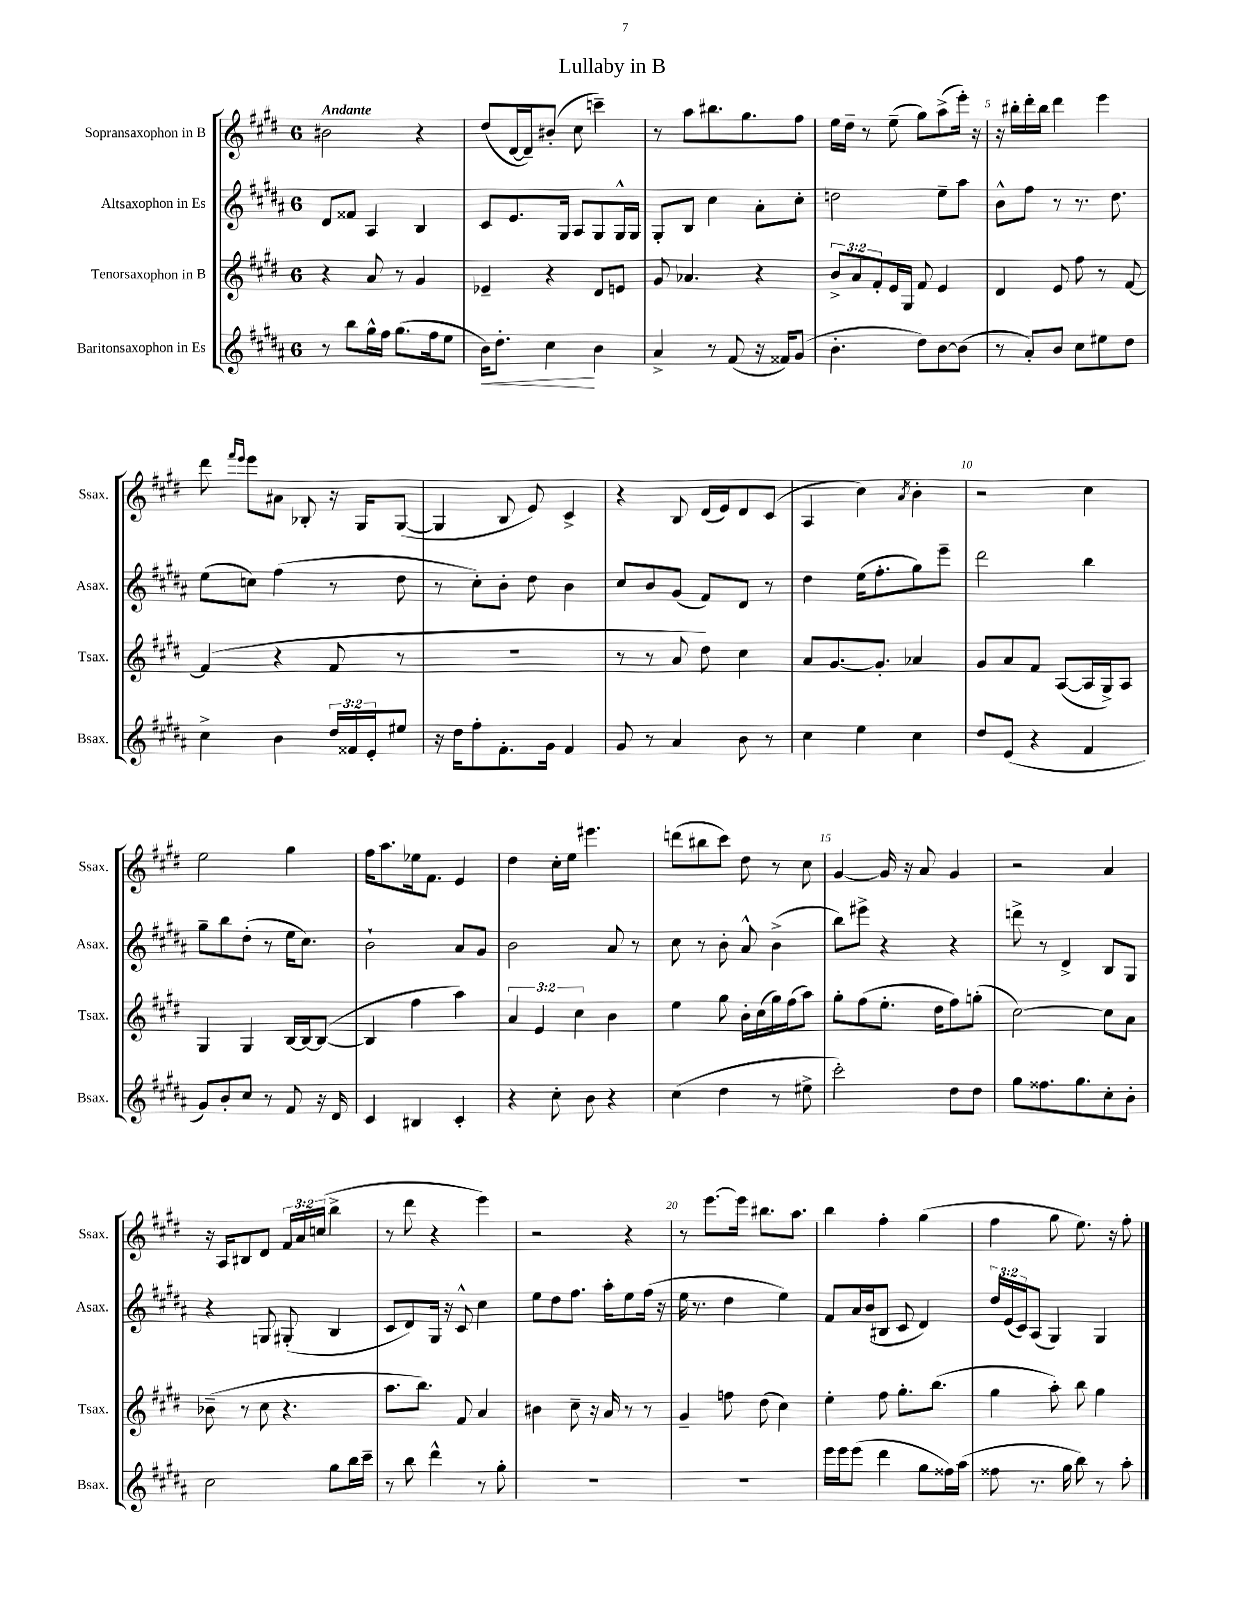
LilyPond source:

\header { title = "Lullaby in B" }
<<
\new StaffGroup <<
\new Staff = "s0" \with { instrumentName = "Sopransaxophon in B" shortInstrumentName = "Ssax." } {
    \clef treble \key e \major \once \override Staff.TimeSignature.style = #'single-digit \time 6/8 \override Staff.TupletNumber.text = #tuplet-number::calc-fraction-text \tempo "Andante"
    bis'2 r4 |
    dis''8( dis'16~ dis'16--) bis'8-.( cis''8 c'''4--) |
    r8 a''8 bis''8. gis''8. fis''8 |
    e''16 dis''16-- r8 e''8--( gis''8) a''8->( e'''16-.) r16 |
    r16 bis''16-. dis'''16-. bis''16 dis'''4 e'''4 |
    dis'''8 \grace { fis'''16 e'''16 } e'''8 ais'8 bes8-. r16 gis16 gis8~( |
    gis4 b8 e'8) cis'4-> |
    r4 b8 dis'16( e'16) dis'8 cis'8( |
    a4 cis''4) \acciaccatura { a'8 } b'4-. |
    r2 cis''4 |
    e''2 gis''4 |
    fis''16 a''8. ees''16 fis'8. e'4 |
    dis''4 cis''16-. e''16 eis'''4. |
    d'''8( bis''8 cis'''8) dis''8 r8 cis''8 |
    gis'4~ gis'16 r16 a'8 gis'4 |
    r2 a'4 |
    r16 a16 bis8 dis'8 \tuplet 3/2 { fis'16 a'16 c''16( } b''4-> |
    r8 dis'''8 r4 e'''4) |
    r2 r4 |
    r8 e'''8.~ e'''16 bis''8. a''8. |
    b''4 fis''4-. gis''4( |
    fis''4 gis''8 e''8.) r16 fis''8-. \bar "|." |
}
\new Staff = "s1" \with { instrumentName = "Altsaxophon in Es" shortInstrumentName = "Asax." } {
    \clef treble \key b \major \once \override Staff.TimeSignature.style = #'single-digit \time 6/8 \override Staff.TupletNumber.text = #tuplet-number::calc-fraction-text
    dis'8 fisis'8 ais4 b4 |
    cis'8 e'8. gis16 ais8 gis8 gis16-^ gis16 |
    gis8-. b8 cis''4 ais'8-. cis''8-. |
    d''2 e''8-- ais''8 |
    b'8-^ fis''8 r8 r8. dis''8. |
    e''8( c''8) fis''4( r8 dis''8 |
    r8 cis''8-.) b'8-. dis''8 b'4 |
    cis''8 b'8 gis'8( fis'8) dis'8 r8 |
    dis''4 e''16( fis''8.-. gis''8) e'''8-- |
    dis'''2 b''4 |
    gis''8-- b''8 dis''8-.( r8 e''16 cis''8.) |
    b'2-! ais'8 gis'8 |
    b'2 ais'8 r8 |
    cis''8 r8 b'8-. ais'8-^ b'4->( |
    b''8) eis'''8-> r4 r4 |
    d'''8-> r8 dis'4-> b8 gis8 |
    r4 g8 gis8-.( b4 |
    cis'8 dis'8) gis16 r16 cis'8-^ cis''4 |
    e''8 dis''8 fis''8. ais''16-. e''8 fis''16( r16 |
    e''16 r8. dis''4 e''4) |
    fis'8 ais'16 b'16( bis8 cis'8 dis'4) |
    \tuplet 3/2 { dis''16 e'16( cis'16) } ais8( gis4) gis4 \bar "|." |
}
\new Staff = "s2" \with { instrumentName = "Tenorsaxophon in B" shortInstrumentName = "Tsax." } {
    \clef treble \key e \major \once \override Staff.TimeSignature.style = #'single-digit \time 6/8 \override Staff.TupletNumber.text = #tuplet-number::calc-fraction-text
    r4 a'8 r8 gis'4 |
    ees'4-- r4 dis'8 e'8 |
    gis'8 aes'4. r4 |
    \tuplet 3/2 { b'8-> a'8 fis'8-. } e'16 gis16 fis'8 e'4 |
    dis'4 e'8 fis''8 r8 fis'8~ |
    fis'4( r4 fis'8 r8 |
    R2. |
    r8 r8 a'8 dis''8) cis''4 |
    a'8 gis'8.~ gis'8.-. aes'4 |
    gis'8 a'8 fis'8 a8~( a16 gis16->) a8 |
    gis4 gis4 b16~ b16~ b8~( |
    b4 fis''4 a''4) |
    \tuplet 3/2 { a'4 e'4 cis''4 } b'4 |
    e''4 gis''8 b'16-. cis''16( gis''16) fis''16( a''8) |
    gis''8-. fis''8( e''8.-. dis''16 fis''8) g''8-.( |
    cis''2~) cis''8 a'8 |
    bes'8--( r8 cis''8 r4. |
    a''8. b''8.) fis'8 a'4 |
    bis'4 cis''8-- r16 a'16 r8 r8 |
    gis'4-- f''8 dis''8( cis''4) |
    e''4-. fis''8 gis''8.-. b''8.( |
    gis''4 a''8-.) b''8 gis''4 \bar "|." |
}
\new Staff = "s3" \with { instrumentName = "Baritonsaxophon in Es" shortInstrumentName = "Bsax." } {
    \clef treble \key b \major \once \override Staff.TimeSignature.style = #'single-digit \time 6/8 \override Staff.TupletNumber.text = #tuplet-number::calc-fraction-text
    r8 b''8 gis''16-^ fis''16 gis''8.( fis''16 e''8 |
    b'16\<) dis''8.-. cis''4\! b'4 |
    ais'4-> r8 fis'8( r16 fisis'16) gis'8( |
    b'4.-. dis''8) b'8~ b'8( |
    r8 ais'8-.) b'8 cis''8 eis''8 dis''8 |
    cis''4-> b'4 \tuplet 3/2 { dis''16 fisis'16 e'16-. } eis''8 |
    r16 dis''16 fis''8-. fis'8.-. gis'16 fis'4 |
    gis'8 r8 ais'4 b'8 r8 |
    cis''4 e''4 cis''4 |
    dis''8 e'8( r4 fis'4 |
    gis'8) b'8-. cis''8 r8 fis'8 r16 dis'16 |
    cis'4 bis4 cis'4-. |
    r4 cis''8-. b'8 r4 |
    cis''4( dis''4 r8 eis''8-> |
    cis'''2-.) dis''8 dis''8 |
    gis''8 fisis''8. gis''8. cis''8-. b'8-. |
    cis''2 gis''8 b''16 cis'''16-- |
    r8 b''8 dis'''4-^ r8 gis''8-. |
    R2. |
    R2. |
    e'''16 e'''16 e'''8( dis'''4 gis''8 fisis''16) ais''16( |
    fisis''8 r8. gis''16 b''8) r8 ais''8-. \bar "|." |
}
>>
>>
\layout { \context { \Score \override BarNumber.break-visibility = ##(#f #t #t) barNumberVisibility = #(every-nth-bar-number-visible 5) } }
